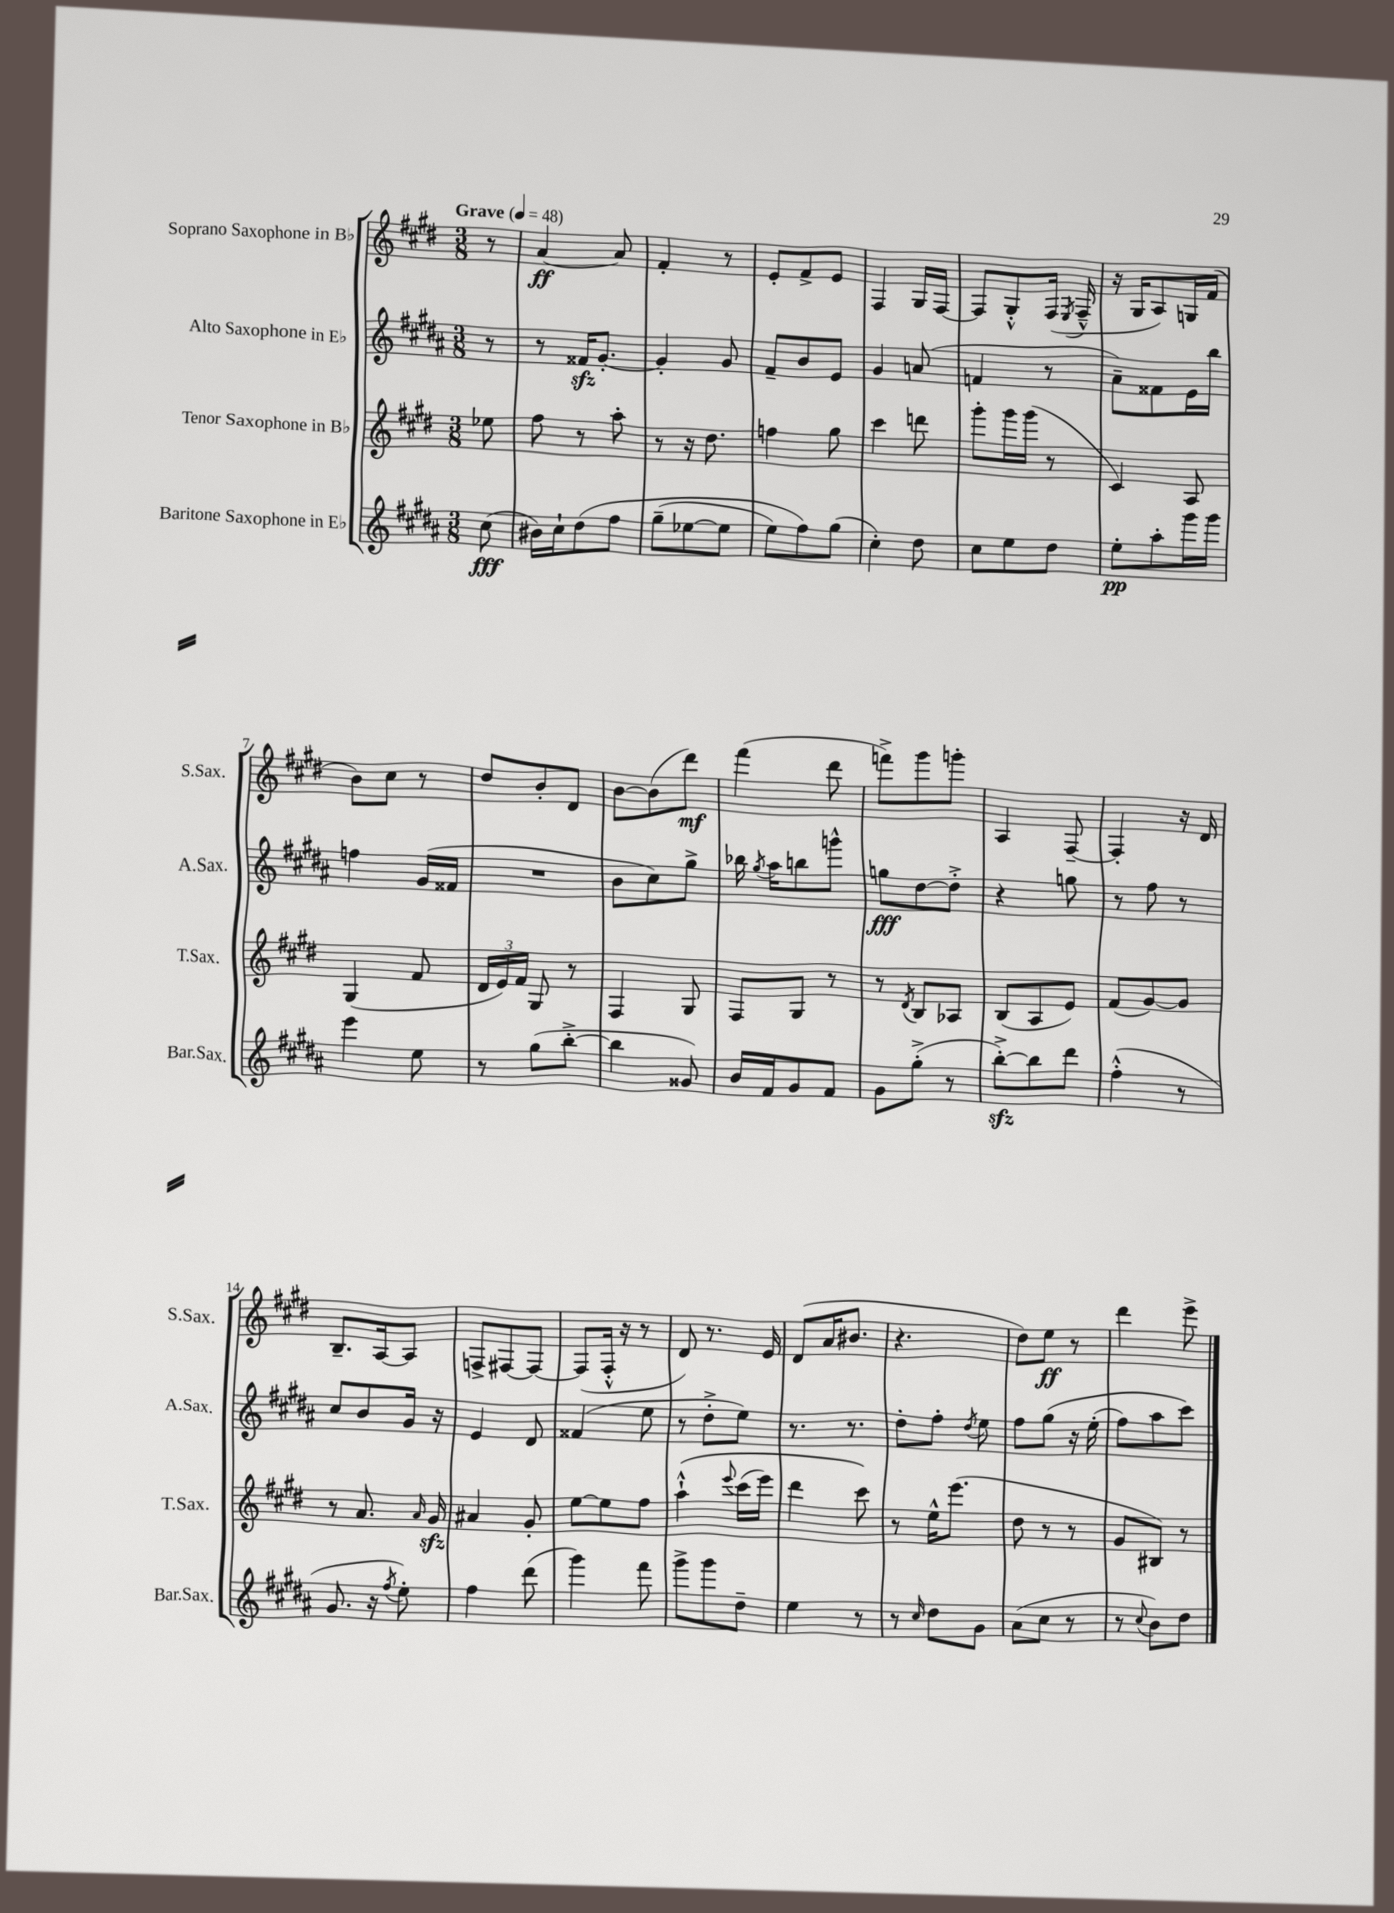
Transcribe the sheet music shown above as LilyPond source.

<<
\new StaffGroup <<
\new Staff = "s0" \with { instrumentName = "Soprano Saxophone in Bb" shortInstrumentName = "S.Sax." } {
    \clef treble \key e \major \numericTimeSignature \time 3/8 \partial 8 \tempo "Grave" 4 = 48
    \autoBeamOff r8 |
    a'4~\ff a'8 |
    fis'4-. r8 |
    e'8[-. fis'8-> e'8] |
    fis4 gis16[ fis16]~ |
    fis8[ gis8-.-^ fis16]( \acciaccatura { e8 } fis16---^ |
    r16 gis16[ a8) g16 fis'16]( |
    b'8[) cis''8] r8 |
    dis''8[ b'8-. dis'8] |
    b'8[~ b'8( dis'''8]\mf) |
    fis'''4( dis'''8 |
    f'''8[->) gis'''8 g'''8]-. |
    a4 fis8~-- |
    fis4-. r16 dis'16 |
    b8.[-- a16~ a8] |
    f8[-> fis8~ fis8]~ |
    fis8[( fis16]-.-^ r16 r8 |
    dis'8) r8. e'16 |
    dis'8[( a'16 bis'8.] |
    r4. |
    dis''8[) e''8]\ff r8 |
    dis'''4 e'''8-> \bar "|." |
}
\new Staff = "s1" \with { instrumentName = "Alto Saxophone in Eb" shortInstrumentName = "A.Sax." } {
    \clef treble \key b \major \numericTimeSignature \time 3/8 \partial 8
    \autoBeamOff r8 |
    r8 fisis'16[\sfz gis'8.]~-. |
    gis'4-. gis'8 |
    fis'8[-- b'8 e'8] |
    gis'4 a'8( |
    f'4 r8 |
    ais'8[--) fisis'8 e'16 b''16] |
    f''4 gis'16[( fisis'16] |
    R4. |
    b'8[ cis''8) gis''8]-> |
    bes''16 \acciaccatura { gis''8 } ais''16[ b''8 g'''8]-^ |
    g''8[\fff dis''8~ dis''8]-.-> |
    r4 g''8 |
    r8 fis''8 r8 |
    cis''8[ b'8 gis'16] r16 |
    e'4 dis'8 |
    fisis'4( e''8 |
    r8 dis''8[-.-> e''8]) |
    r8. r8. |
    dis''8[-. fis''8]-. \acciaccatura { dis''8 } e''8 |
    fis''8[ gis''8]\( r16 e''16-.( |
    fis''8[) ais''8 cis'''8]\) \bar "|." |
}
\new Staff = "s2" \with { instrumentName = "Tenor Saxophone in Bb" shortInstrumentName = "T.Sax." } {
    \clef treble \key e \major \numericTimeSignature \time 3/8 \partial 8
    \autoBeamOff ees''8 |
    fis''8 r8 a''8-. |
    r8 r16 dis''8. |
    f''4 gis''8 |
    cis'''4 d'''8 |
    gis'''8[-. gis'''16 gis'''16]( r8 |
    cis'4) a8 |
    gis4( fis'8 |
    \tuplet 3/2 { dis'16[ e'16) fis'16] } gis8 r8 |
    fis4 gis8 |
    fis8[ gis8] r8 |
    r8 \acciaccatura { dis'8 } b8[ aes8] |
    b8[( a8 e'8]) |
    fis'8[( gis'8~) gis'8] |
    r8 a'8. \grace { a'16 } gis'16\sfz |
    ais'4 gis'8-. |
    e''8[~ e''8 fis''8] |
    a''4-!-^\( \appoggiatura { e'''8 } cis'''16[( e'''16]) |
    dis'''4 cis'''8\) |
    r8 e''16[-^ e'''8.]( |
    dis''8 r8 r8 |
    gis'8[ bis8]) r8 \bar "|." |
}
\new Staff = "s3" \with { instrumentName = "Baritone Saxophone in Eb" shortInstrumentName = "Bar.Sax." } {
    \clef treble \key b \major \numericTimeSignature \time 3/8 \partial 8
    \autoBeamOff cis''8\fff( |
    bis'16[) cis''16-! dis''8\( fis''8] |
    gis''8[--( ees''8~ ees''8] |
    e''8[) fis''8\) gis''8]( |
    cis''4-.) dis''8 |
    cis''8[ e''8 dis''8] |
    e''8[-.\pp ais''8-. gis'''16 gis'''16] |
    e'''4 e''8 |
    r8 gis''8[( b''8]~-.-> |
    b''4 gisis'8) |
    b'16[ fis'16 gis'8 fis'8] |
    gis'8[ gis''8]-.->( r8 |
    b''8[~-.->\sfz) b''8 dis'''8] |
    fis''4-.-^( r8 |
    gis'8. r16 \acciaccatura { fis''8 } e''8-.) |
    fis''4 dis'''8( |
    gis'''4) fis'''8 |
    gis'''8[-> gis'''8 dis''8]-- |
    e''4 r8 |
    r8 \grace { cis''16 } dis''8[ gis'8] |
    ais'8[( cis''8] r8 |
    r8 \appoggiatura { cis''8 } b'8[) dis''8] \bar "|." |
}
>>
>>
